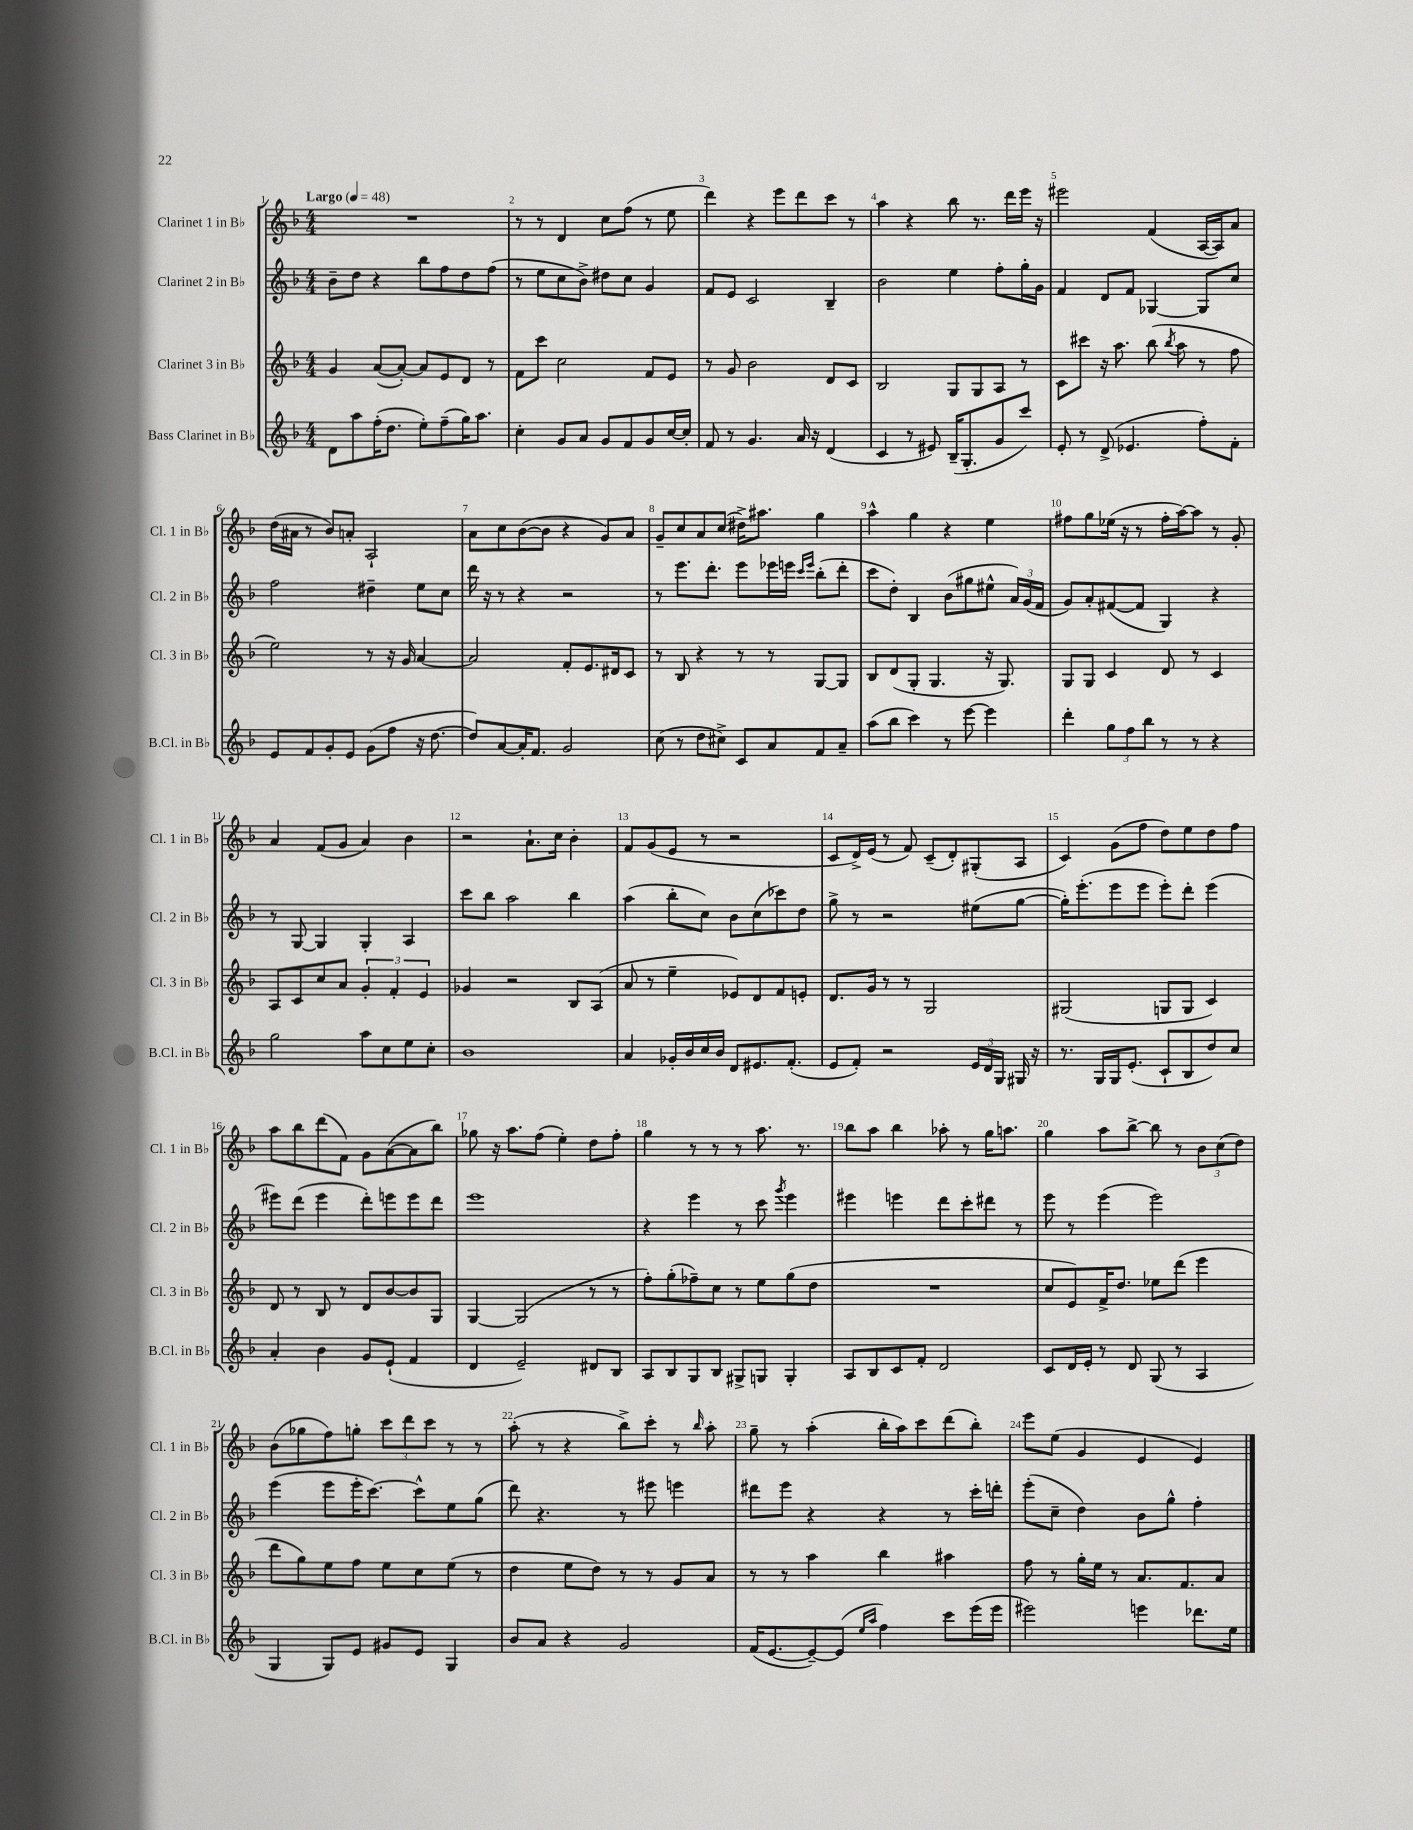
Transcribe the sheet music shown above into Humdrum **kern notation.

**kern	**kern	**kern	**kern
*staff4	*staff3	*staff2	*staff1
*clefG2	*clefG2	*clefG2	*clefG2
*k[b-]	*k[b-]	*k[b-]	*k[b-]
*M4/4	*M4/4	*M4/4	*M4/4
*MM48	*MM48	*MM48	*MM48
8d	4g	8b-~	1r
8aa	.	8dd	.
(16ff'	([8a	4r	.
8.dd	.	.	.
.	8a'_)	.	.
8ee')	8a]	8bb-	.
(8ff~	8e	8ff	.
16gg)	8d	8dd	.
8.aa	.	.	.
.	8r	(8ff	.
=	=	=	=
4cc'	8f	8r	8r
.	8ccc	8ee	8r
8g	2cc	8cc	4d
8a	.	8b-^)	.
8g	.	8dd#	8cc
8f	.	8cc	(8ff
8g	8f	4g	8r
[16cc	8e	.	8ee
16cc']	.	.	.
=	=	=	=
8f	8r	8f	4ddd)
8r	8g	8e	.
4.g	2b-	2c	4r
.	.	.	8eee
16a	.	.	8ddd
16r	.	.	.
(4d	8d	4B-~	8ccc
.	8c	.	8r
=	=	=	=
4c	2B-	2b-	4aa
8r	.	.	4r
8e#)	.	.	.
(16B-~	8G	4ee	8bb-
8.G'	.	.	.
.	8G	.	8.r
8g	8A	8ff'	.
.	.	.	16ddd
8ccc)	8r	16gg'	16eee
.	.	16g	16r
=	=	=	=
8e'	8c	4f	2eee#
8r	8ccc#	.	.
(8d^	16r	8d	.
.	8.aa	.	.
4.e-	.	8f	.
.	(8bb-	[4G-	(4f
.	8qbb-	.	.
.	8aa	.	.
8ff')	8r	8G-]	[16A
.	.	.	16A])
8f'	8ff	8cc	8a
=	=	=	=
8e	2ee)	2ff	(16dd
.	.	.	16a#
8f	.	.	8r
8g'	.	.	8b-)
8e	.	.	8a'
(8g	8r	4dd#~	2A`
8ff	16r	.	.
.	16g	.	.
16r	[4a	8ee	.
[8.dd	.	.	.
.	.	8cc	.
=	=	=	=
8dd])	2a]	16ddd	8a
.	.	16r	.
[8a	.	8r	8cc
16a']	.	4r	([8b-
8.f	.	.	.
.	.	.	8b-]
2g	8f'	2r	4r
.	8.e	.	.
.	.	.	8g)
.	16d#	.	.
.	8c	.	8a
=	=	=	=
(8cc	8r	8r	8g~
8r	8B-	8.eee	8cc
8dd	4r	.	8a
.	.	8.ddd'	.
8cc#^)	.	.	(8cc
8c	8r	8eee	16dd#^)
.	.	.	8.aa#
8a	8r	16eee-	.
.	.	16eee	.
.	.	16qqccc	.
.	.	16qqeee	.
8f	[8G	(8bb-'	4gg
8a~	8G]	8ddd'	.
=	=	=	=
(8aa	8B-	8ccc	4aa^^
8bb-	(8d	8dd')	.
4ccc)	8G'	4B-	4gg
.	4.G	.	.
8r	.	(8b-	4r
[8eee	.	8gg#	.
4eee]	16r	8ee#^^	4ee
.	8.G)	.	.
.	.	24a)	.
.	.	(24g	.
.	.	24f	.
=	=	=	=
4ddd'	8G	8g)	8ff#
.	8G	8a'	8gg
12gg	4c	([8f#	(16ee-
.	.	.	16r
12ff	.	.	.
.	.	8f#]	8r
12bb-	.	.	.
8r	8d	4G)	16ff#'
.	.	.	[16aa)
8r	8r	.	8aa]
4r	4c	4r	8r
.	.	.	8g'
=	=	=	=
2gg	8A	8r	4a
.	8c	[8G	.
.	8cc	4G]	(8f
.	8a	.	8g
8aa	6g'	4G'	4a)
8cc	.	.	.
.	6f'	.	.
8ee	.	4A	4b-
.	6e	.	.
8cc'	.	.	.
=	=	=	=
1b-	4g-	8ccc	2r
.	.	8bb-	.
.	2r	2aa	.
.	.	.	8.a`
.	.	.	16cc
.	8B-	4bb-	4b-'
.	(8A	.	.
=	=	=	=
4a	8a	(4aa	8f
.	8r	.	(8g
16g-'	4ee~	8bb-'	8e
16b-	.	.	.
16cc	.	8cc)	8r
16b-	.	.	.
8d	8e-)	8b-	2r
8.e#	8d	(8cc	.
.	8f	8ccc-)	.
(8.f'	.	.	.
.	8e'	8dd	.
=	=	=	=
8e	8.d	8gg^	8c
8f')	.	8r	16d^)
.	16g	.	(16e
2r	8r	2r	8r
.	8r	.	8f)
.	2G	.	(8c~
.	.	.	8d')
24e	.	(8ee#	(8G#'
24d	.	.	.
24G	.	.	.
16G#	.	[8gg	8A
16r	.	.	.
=	=	=	=
8.r	(2G#	16gg'])	4c)
.	.	(8.eee'	.
16G	.	.	.
16G	.	8eee	(8g
(8.e'	.	.	.
.	.	8eee	8ff
8c`	8G	8eee')	8dd)
8B-	8G	8ddd'	8ee
8dd)	4c)	(4eee	8dd
8cc	.	.	8ff
=	=	=	=
4a'	8d	8eee#)	8aa
.	8r	(8ddd	8bb-
4b-	8B-	4eee#	(8ddd
.	8r	.	8f)
8g	8d	8ddd')	8g
(8e`	[8b-	8eee	([8a
4f	8b-]	8eee	8a]
.	8G	8ddd	8bb-)
=	=	=	=
4d	[4G	1eee	8gg-
.	.	.	16r
.	.	.	8.aa
2e~)	(2G]	.	.
.	.	.	(8ff
.	.	.	4ee')
8d#	8r	.	8dd
8B-	8r	.	8ff'
=	=	=	=
8A	8ff')	4r	4gg
8B-	(8gg'	.	.
8G	8ff-~)	4eee	8r
8B-	8cc	.	8r
8G#^	8r	8r	8r
8G	8ee	8ccc	8.aa
.	.	8qggg	.
4G'	(8gg	4eee	.
.	.	.	8.r
.	8dd	.	.
=	=	=	=
8A	1r	4eee#	8bb-
8B-	.	.	8aa
8c	.	4eee	4bb-
8f'	.	.	.
2d	.	8ddd	8aa-'
.	.	8ccc'	8r
.	.	8ddd#	16gg
.	.	.	8.aa
.	.	8r	.
=	=	=	=
8c	8cc	8eee	4gg
16d	8e)	8r	.
16e'	.	.	.
8r	16f^	(4eee	8aa
.	8.dd	.	.
8d	.	.	[8bb-^
(8G	8ee-	2eee)	8bb-]
8r	(8ddd	.	8r
4A	4eee	.	12b-
.	.	.	(12cc
.	.	.	12dd)
=	=	=	=
4G	8ddd	(4eee	(8b-
.	8gg)	.	8gg-
8G)	8ee	8eee	8ff)
8e	8ff	16eee'	8gg'
.	.	[8.ccc)	.
8g#	8ee	.	12ccc
.	.	.	12ddd
8e	8cc	8ccc^^]	.
.	.	.	12ccc
4G	(8ee	8ee	8r
.	8r	(8gg	8r
=	=	=	=
8b-	4dd	8ddd)	(8aa'
8a	.	4.r	8r
4r	8ee	.	4r
.	8dd)	.	.
2g	8r	8r	8bb-^)
.	8r	8eee#	8ccc'
.	8g	4eee	8r
.	.	.	16qqbb-
.	8a	.	8aa'
=	=	=	=
(16f	8r	8ddd#	8gg~
[8.e	.	.	.
.	8r	8eee	8r
8e~_)	4aa	4r	(4aa'
(8e]	.	.	.
16qqee	.	.	.
16qqaa	.	.	.
4ff)	4bb-	4r	16bb-'
.	.	.	16aa)
.	.	.	8ccc
8ccc	4aa#	8r	(8ddd
(16eee	.	16ccc'	8bb-')
16eee	.	16ddd'	.
=	=	=	=
2eee#)	8ff	(8eee'	8eee
.	8r	8cc~	(8ee
.	16gg'	4dd)	4g
.	16ee	.	.
.	8r	.	.
4eee	8.a	8b-	4e
.	.	8gg^^	.
.	8.f	.	.
8.ddd-	.	4ff'	4e)
.	8a	.	.
16ee	.	.	.
==	==	==	==
*-	*-	*-	*-
